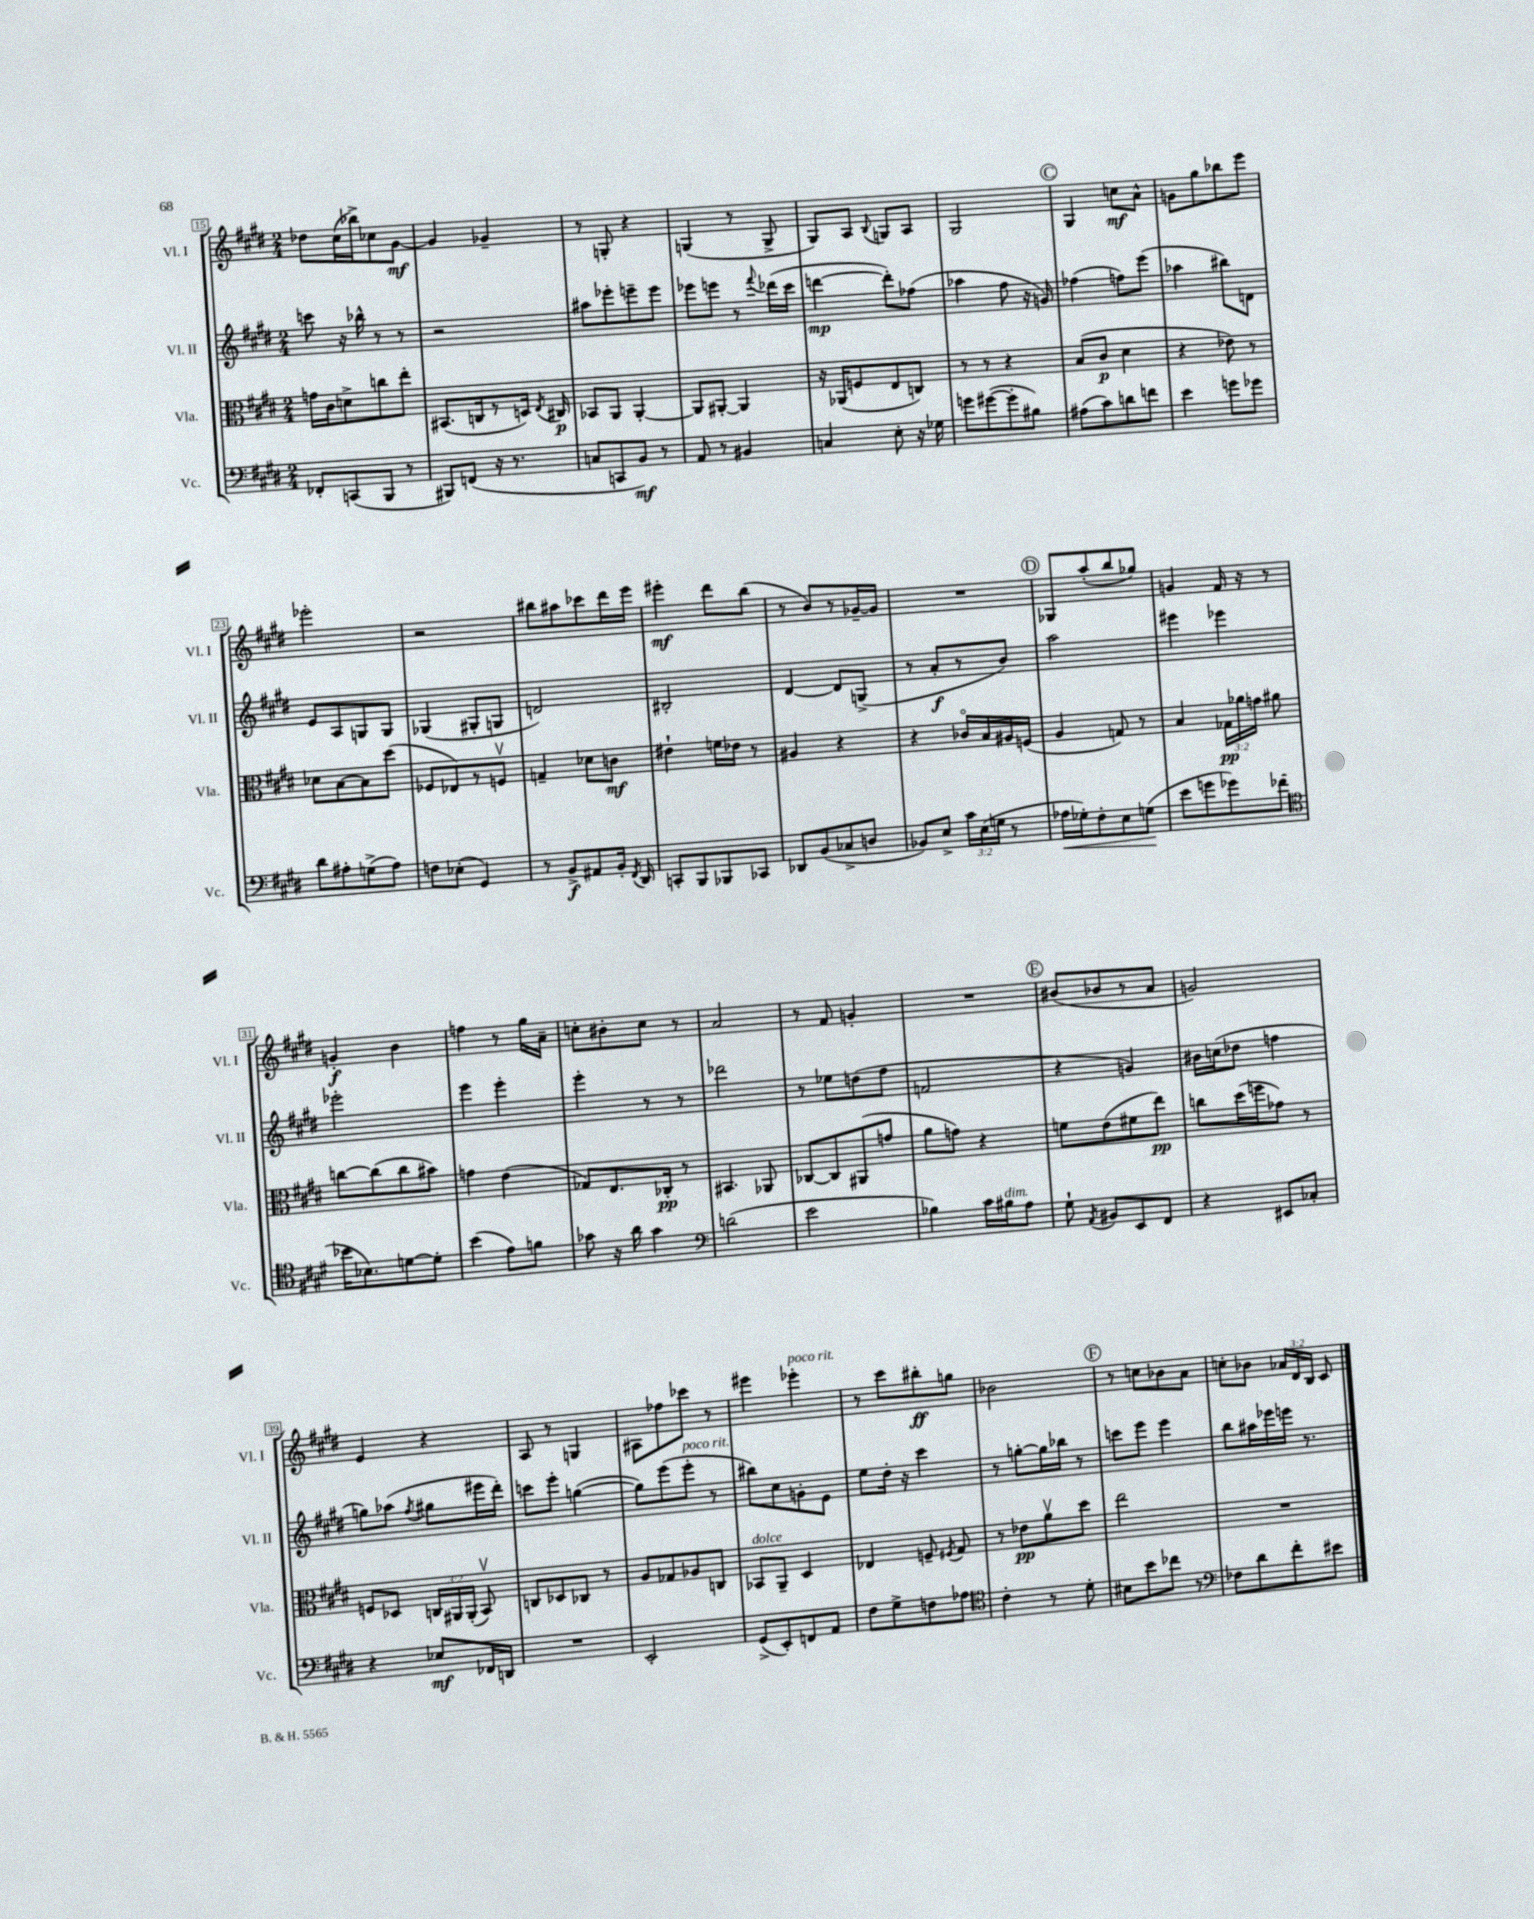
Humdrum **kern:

**kern	**dynam	**kern	**dynam	**kern	**dynam	**kern	**dynam
*part4	*part4	*part3	*part3	*part2	*part2	*part1	*part1
*staff4	*staff4	*staff3	*staff3	*staff2	*staff2	*staff1	*staff1
*I"Vc.	*	*I"Vla.	*	*I"Vl. II	*	*I"Vl. I	*
*I'Vc.	*	*I'Vla.	*	*I'Vl. II	*	*I'Vl. I	*
*clefF4	*	*clefC3	*	*clefG2	*	*clefG2	*
*k[f#c#g#d#]	*	*k[f#c#g#d#]	*	*k[f#c#g#d#]	*	*k[f#c#g#d#]	*
*M2/4	*	*M2/4	*	*M2/4	*	*M2/4	*
=15	=15	=15	=15	=15	=15	=15	=15
8FF-X'/L	.	16gn\LL	.	8cccn\	.	8dd-X\L	.
.	.	16c#\J	.	.	.	.	.
(8CCn/	.	8dn^\	.	16r	.	(16cc#\L	.
.	.	.	.	16bb-X^^\	.	16bb-X^\J)	.
8BBB/J	.	8ccn\	.	8r	.	8cc-X\	.
8r	.	8ee'\J	.	8r	.	[8g#\J	mf
=16	=16	=16	=16	=16	=16	=16	=16
8BBB#X/L)	.	(8.BB#X/L	.	2r	.	4g#/]	.
(8FFn/J	.	.	.	.	.	.	.
.	.	16Cn/k	.	.	.	.	.
16r	.	8r	.	.	.	4g-X~/	.
8.r	.	.	.	.	.	.	.
.	.	16Dn/Jk)	.	.	.	.	.
.	.	8qE/	.	.	.	.	.
.	.	16C#X/	p	.	.	.	.
=17	=17	=17	=17	=17	=17	=17	=17
8Cn/L	.	8BB-X/L	.	8aa#X\L	.	8r	.
8CCn/	.	8AA/J	.	8eee-X'\	.	8Gn'/	.
8BB/J)	mf	[4AA'/	.	8eeen~\	.	4r	.
8r	.	.	.	8eee\J	.	.	.
=18	=18	=18	=18	=18	=18	=18	=18
8AA/	.	8AA/L]	.	8eee-X\L	.	(4Gn/	.
8r	.	[8AA#X'/J	.	8eeen\J	.	.	.
4BB#X/	.	4AA#/]	.	8r	.	8r	.
.	.	.	.	8qqfff#/	.	.	.
.	.	.	.	(16ddd-X\LL	.	8G^/	.
.	.	.	.	16ccc#\JJ	.	.	.
=19	=19	=19	=19	=19	=19	=19	=19
4Cn/	.	16r	.	[4dddn\	mp	8G#/L)	.
.	.	(16AA-X/KL	.	.	.	.	.
.	.	8Fn/	.	.	.	8A/J	.
.	.	.	.	.	.	8qqB/	.
8E'\	.	8E/	.	8ddd'\L])	.	8Gn/L	.
16r	.	8Cn/J)	.	(8ff-X\J	.	8A/J	.
16G-X\	.	.	.	.	.	.	.
=20	=20	=20	=20	=20	=20	=20	=20
8gn\L	.	8r	.	4aa-X\	.	2G#/	.
([8g#X\	.	8r	.	.	.	.	.
8g#'\]	.	4r	.	8ff#\	.	.	.
8B#X\J)	.	.	.	16r	.	.	.
.	.	.	.	16gn/)	.	.	.
!!LO:REH:place=s1:t=C
=21	=21	=21	=21	=21	=21	=21	=21
(8A#X\L	.	(8B/L	.	(4ff-X\	.	4G#/	.
8c#\)	.	8c#/J	p	.	.	.	.
8dn\	.	4d#\	.	8ffn\L)	.	8ccn\L	mf
8fn\J	.	.	.	(8eee\J	.	8a^^\J	.
=22	=22	=22	=22	=22	=22	=22	=22
4e\	.	4r	.	4aa-X\	.	8gn\L	.
.	.	.	.	.	.	8gg#\	.
8gn\L	.	8e-X\)	.	8bb#X\L)	.	8bb-X\	.
8g-X\J	.	8r	.	8dn\J	.	8eee\J	.
!!LO:LB:g=z
=23	=23	=23	=23	=23	=23	=23	=23
8d#\L	.	8d-X\L	.	8e/L	.	2eee-X'\	.
8A#X'\	.	[8B\	.	8A/	.	.	.
(8Gn^\	.	8B\]	.	8Gn/	.	.	.
8A#\J)	.	(8dd#\J	.	8G/J	.	.	.
=24	=24	=24	=24	=24	=24	=24	=24
8Fn\L	.	8F-X/L	.	(4G-X/	.	2r	.
(8E-X'\J	.	8E-X/)	.	.	.	.	.
4GG#/)	.	8r	.	8G#X'/L	.	.	.
.	.	8Fnv/J	.	8Gn/J	.	.	.
=25	=25	=25	=25	=25	=25	=25	=25
8r	.	4Gn~/	.	2dn/)	.	8bb#X\L	.
8BB^/L	f	.	.	.	.	8aa#X\	.
8AA#X/	.	8d-X\L	.	.	.	8ccc-X\	.
16BB'/Jk	.	8cn\J	mf	.	.	16ddd#\L	.
8qFF#/	.	.	.	.	.	.	.
16DD#/	.	.	.	.	.	16eee\JJ	.
=26	=26	=26	=26	=26	=26	=26	=26
8CCn'/L	.	4e#X`\	.	2B#X'/	.	4eee#X'\	mf
8BBB/	.	.	.	.	.	.	.
8BBB-X/	.	16fn\LL	.	.	.	8ddd#\L	.
.	.	16e-X\JJ	.	.	.	.	.
8CC-X/J	.	8r	.	.	.	(8bb\J	.
=27	=27	=27	=27	=27	=27	=27	=27
8DD-X/L	.	4A#X/	.	[4d#/	.	8r	.
(8BB/	.	.	.	.	.	8b/L)	.
8C-X^/	.	4r	.	8d#/L]	.	8r	.
8Dn/J	.	.	.	(8Gn^/J	.	[16g-X~/L	.
.	.	.	.	.	.	16g-/JJ]	.
=28	=28	=28	=28	=28	=28	=28	=28
8BB-X/L)	.	4r	.	8r	.	2r	.
8E^/J	.	.	.	8a'/L	f	.	.
24c#\LL	.	16c-X/LL	.	8r	.	.	.
(24E\	.	.	.	.	.	.	.
.	.	16B/	.	.	.	.	.
24Gn\JJ	.	.	.	.	.	.	.
8r	.	16A#X/	.	8b/J)	.	.	.
.	.	(16Fn/JJ	.	.	.	.	.
!!LO:REH:place=s1:t=D
=29	=29	=29	=29	=29	=29	=29	=29
!	!LO:HP:b	!	!	!	!	!	!
16A-X\LL	<	4A/	.	2aa\	.	8G-X/L	.
16G-X'\J)	.	.	.	.	.	.	.
8F#'\	.	.	.	.	.	(8aa'/	.
8E\	.	8Gn/)	.	.	.	8bb/	.
(8Gn\J	.	8r	.	.	.	8gg-X/J)	.
.	[	.	.	.	.	.	.
=30	=30	=30	=30	=30	=30	=30	=30
8e\L	.	4B/	.	4eee#X\	.	4gn/	.
8gn\	.	.	.	.	.	.	.
8g-X\)	.	24G-X\LL	pp	4eee-X\	.	16f#/	.
.	.	24a-X\	.	.	.	.	.
.	.	.	.	.	.	16r	.
.	.	24gn\JJ	.	.	.	.	.
(8f-X\J	.	8a#X\	.	.	.	8r	.
!!LO:LB:g=z
=31	=31	=31	=31	=31	=31	=31	=31
*clefC4	*	*	*	*	*	*	*
16b-X\KL	.	[8ccn\L	.	2eee-X'\	.	4gn'/	f
8.B-X\)	.	.	.	.	.	.	.
.	.	(8cc\]	.	.	.	.	.
[8dn\	.	8cc\	.	.	.	4b\	.
8d'\J]	.	8b#X\J)	.	.	.	.	.
=32	=32	=32	=32	=32	=32	=32	=32
(4b\	.	4gn\	.	4eee\	.	4ffn\	.
8e\L)	.	(4e\	.	4eee'\	.	8r	.
8fn\J	.	.	.	.	.	16gg#\LL	.
.	.	.	.	.	.	16a~\JJ	.
=33	=33	=33	=33	=33	=33	=33	=33
8g-X\	.	8G-X/L)	.	4eee'\	.	8ccn'\L	.
16r	.	8.E/	.	.	.	8b#X'\	.
16a\	.	.	.	.	.	.	.
4g-\	.	.	.	8r	.	8cc\J	.
.	.	16C-X'/Jk	pp	.	.	.	.
.	.	8r	.	8r	.	8r	.
=34	=34	=34	=34	=34	=34	=34	=34
*clefF4	*	*	*	*	*	*	*
(2dn\	.	4.BB#X/	.	2ddd-X\	.	2a/	.
.	.	8AA-X/	.	.	.	.	.
=35	=35	=35	=35	=35	=35	=35	=35
2e\	.	[8C-X/L	.	8r	.	8r	.
.	.	8C-/]	.	8ee-X\L	.	8f#/	.
.	.	(8AA#X/	.	(8ddn\	.	4gn'/	.
.	.	8gn/J	.	8ff#\J	.	.	.
=36	=36	=36	=36	=36	=36	=36	=36
4B-X\)	.	8a\L	.	2fn/	.	2r	.
.	.	8gn\J)	.	.	.	.	.
16c#\LL	.	4r	.	.	.	.	.
!LO:TX:a:i:t=dim.	!	!	!	!	!	!	!
16B#X\J	.	.	.	.	.	.	.
8A\J	.	.	.	.	.	.	.
!!LO:REH:place=s1:t=E
=37	=37	=37	=37	=37	=37	=37	=37
8G#`\	.	8fn\L	.	4r	.	(8b#X/L	.
8qAA/	.	.	.	.	.	.	.
8BB#X/L	.	(8e\	.	.	.	8b-X/	.
8EE/	.	8f#X\	.	4gn/)	.	8r	.
8FF#/J	.	8ee\J)	pp	.	.	8a/J	.
=38	=38	=38	=38	=38	=38	=38	=38
4r	.	8ccn\L	.	16b#X\LL	.	2gn/)	.
.	.	.	.	(16ccn\J	.	.	.
.	.	(16dd#\L	.	8dd-X\J	.	.	.
.	.	16ffn\J	.	.	.	.	.
8EE#X/L	.	8g-X\J)	.	4ffn\	.	.	.
8C-X'/J	.	8r	.	.	.	.	.
!!LO:LB:g=z
=39	=39	=39	=39	=39	=39	=39	=39
4r	.	8Fn/L	.	8ggn\L)	.	4e/	.
.	.	8D-X/J	.	(8aa-X\J	.	.	.
.	.	.	.	8qff#/	.	.	.
8E-X/L	mf	24Cn/LL	.	8gg#X\L	.	4r	.
.	.	24AA#X/	.	.	.	.	.
.	.	(24AA#'/JJ	.	.	.	.	.
16FF-X/L	.	8BBv/)	.	16eee#X\L	.	.	.
16DDn/JJ	.	.	.	16ddd#'\JJ)	.	.	.
=40	=40	=40	=40	=40	=40	=40	=40
2r	.	8Cn/L	.	8cccn\L	.	8A/	.
.	.	8D-X/	.	8eee'\J	.	8r	.
.	.	8C-X/J	.	([4ggn\	.	4Gn/	.
.	.	8r	.	.	.	.	.
=41	=41	=41	=41	=41	=41	=41	=41
2EE'/	.	8A/L	.	8gg\L])	.	8A#X\L	.
.	.	8G-X/	.	(8eee\	.	8ff-X\	.
!	!	!	!	!LO:TX:a:i:t=poco rit.	!	!	!
.	.	8A-X/	.	8eee'\J	.	8ccc-X\J	.
.	.	8Cn/J	.	8r	.	8r	.
=42	=42	=42	=42	=42	=42	=42	=42
!	!	!LO:TX:a:i:t=dolce	!	!	!	!	!
(8GG#^/L	.	8BB-X/L	.	8bb#X\L)	.	4eee#X\	.
8EE'/)	.	8AA~/J	.	8cc#\	.	.	.
!	!	!	!	!	!	!LO:TX:a:i:t=poco rit.	!
8FFn/	.	4D#/	.	8gn'\	.	4eee-X'\	.
8AA/J	.	.	.	8e\J	.	.	.
=43	=43	=43	=43	=43	=43	=43	=43
8F#\L	.	4E-X/	.	8ee\L	.	8r	.
8G#^\	.	.	.	16dd#'\Jk	.	8ccc#\L	.
.	.	.	.	16r	.	.	.
8Fn\	.	8Fn~/	.	4ccc#\	.	8bb#X'\	ff
.	.	8qF#X/	.	.	.	.	.
8A-X\J	.	8G#/	.	.	.	8ggn\J	.
=44	=44	=44	=44	=44	=44	=44	=44
*clefC4	*	*	*	*	*	*	*
4c#'\	.	8r	.	8r	.	2b-X\	.
.	.	8e-X\L	pp	[8ggn'\L	.	.	.
8r	.	8av\	.	16gg\L]	.	.	.
.	.	.	.	16bb-X\JJ	.	.	.
8d#'\	.	8dd#\J	.	8r	.	.	.
!!LO:REH:place=s1:t=F
=45	=45	=45	=45	=45	=45	=45	=45
8B#X\L	.	2ee\	.	8cccn\L	.	8r	.
8b\	.	.	.	8eee\J	.	8ccn\L	.
8cc-X\J	.	.	.	4eee\	.	8b-X\	.
8r	.	.	.	.	.	8a\J	.
=46	=46	=46	=46	=46	=46	=46	=46
*clefF4	*	*	*	*	*	*	*
8F-X\L	.	2r	.	8bb\L	.	8ccn'\L	.
8d#\	.	.	.	16aa#X\L	.	8b-X\J	.
.	.	.	.	16eee-X\	.	.	.
8f#'\	.	.	.	16eeen\JJ	.	24a-X/LL	.
.	.	.	.	.	.	24d#/	.
.	.	.	.	8.r	.	.	.
.	.	.	.	.	.	24B/JJ	.
8e#X\J	.	.	.	.	.	8c#/	.
==	==	==	==	==	==	==	==
*-	*-	*-	*-	*-	*-	*-	*-
